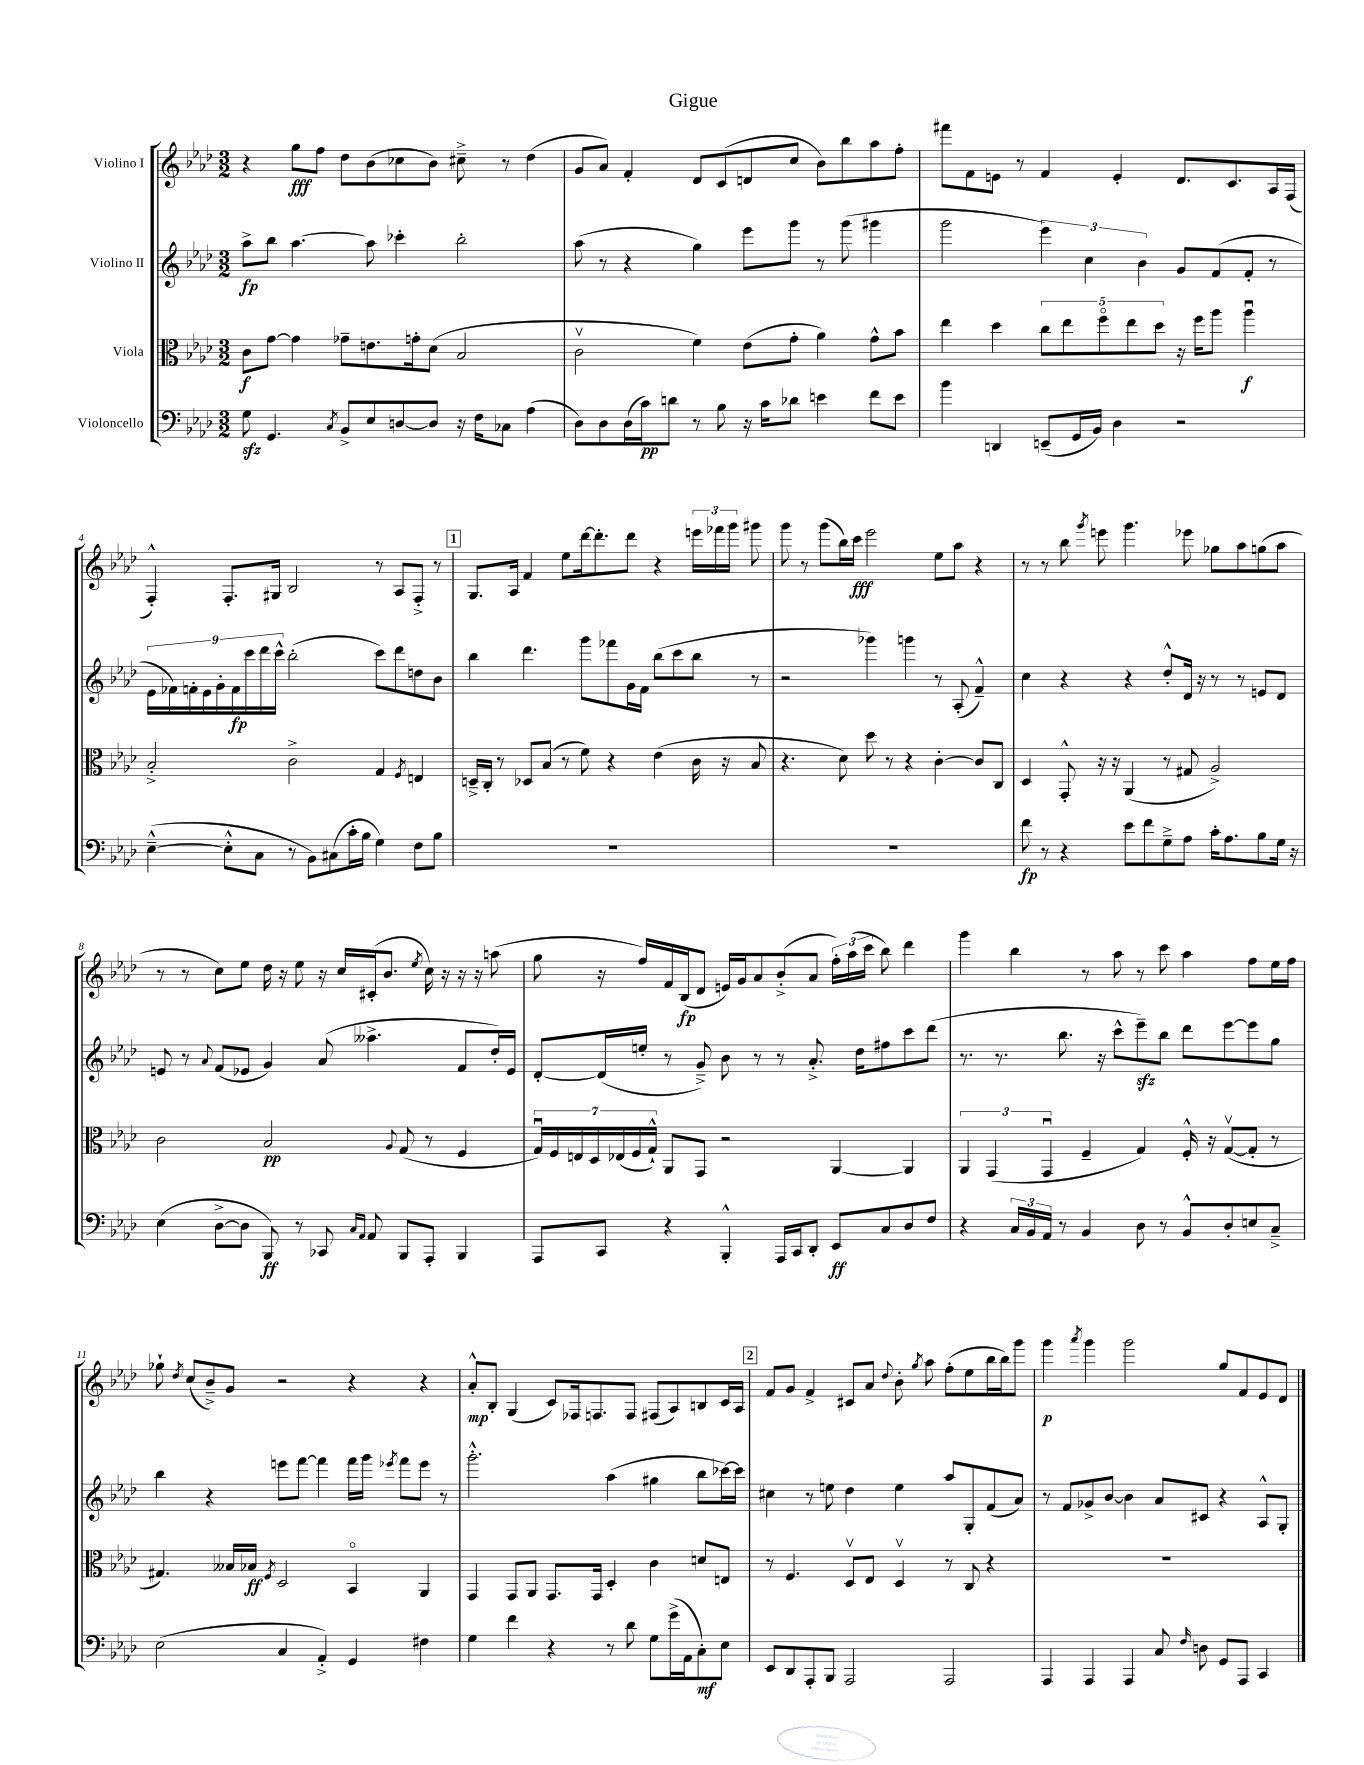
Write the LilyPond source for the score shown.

\header { title = "Gigue" }
<<
\new StaffGroup <<
\new Staff = "s0" \with { instrumentName = "Violino I" } {
    \clef treble \key aes \major \numericTimeSignature \time 3/2
    \autoBeamOff r4 g''8[\fff f''8] des''8[ bes'8( ces''8 bes'8]) cis''8---> r8 des''4( |
    g'8[ aes'8]) f'4-. des'8[ c'8( d'8 c''8] bes'8[) bes''8 aes''8 f''8]-. |
    fis'''8[ f'8 e'8] r8 f'4 e'4-. des'8.[ c'8. aes16 f16]( |
    f4-.-^) f8.[-. gis16] bes2 r8 aes8[ f8]-.-> r8 |
    \mark \markup { \box "1" } g8.[ aes16] f'4 ees''8[ des'''16~ des'''8.-. des'''8] r4 \tuplet 3/2 { e'''16[ fes'''16 g'''16] } gis'''8 |
    g'''8 r8 g'''8[( bes''16) c'''16]\fff ees'''2 ees''8[ aes''8] r4 |
    r8 r8 bes''8 \acciaccatura { g'''8 } e'''8 g'''4. ees'''8 ges''8[ aes''8 g''8( aes''8] |
    r8 r8 c''8[) ees''8] des''16 r16 ees''8 r16 c''16[ cis'16-.( bes'8.] \acciaccatura { ees''8 } c''16) r16 r16 r16 a''8( |
    g''8 r16 f''16[) f'16 bes16\fp( des'8] e'16[) g'16 aes'8 bes'8-.->( aes'8] \tuplet 3/2 { f''16[-.) aes''16( c'''16] } bes''8) des'''4 |
    g'''4 bes''4 r8 aes''8 r8 c'''8 aes''4 f''8[ ees''16 f''16] |
    ges''8-! \acciaccatura { des''8 } c''8[( bes'8--->) g'8] r2 r4 r4 |
    aes'8[-.-^\mp bes8]-. g4( c'8[) fes16 f8. f8] fis8[( aes8) b8 c'16 aes16] |
    \mark \markup { \box "2" } f'8[ g'8] f'4-> cis'8[ aes'8] \appoggiatura { des''8 } bes'8-. \acciaccatura { g''8 } aes''8 f''8[-.( ees''8 bes''16 bes''16) g'''8] |
    g'''4\p \acciaccatura { aes'''8 } g'''4 g'''2 g''8[ f'8 ees'8 des'8] \bar "|." |
}
\new Staff = "s1" \with { instrumentName = "Violino II" } {
    \clef treble \key aes \major \numericTimeSignature \time 3/2
    \autoBeamOff aes''8[->\fp bes''8] aes''4.~ aes''8 ces'''4-. bes''2-. |
    aes''8( r8 r4 g''4) ees'''8[ g'''8] r8 g'''8( gis'''4 |
    g'''2 \tuplet 3/2 { ees'''4) c''4 bes'4 } g'8[ f'8( f'8]-. r8 |
    \tuplet 9/8 { ees'16[ fes'16) f'16-. ees'16 g'16-. f'16\fp c'''16 des'''16 c'''16]-^ } bes''2-.( c'''8[) des'''8 d''8 bes'8] |
    \mark \markup { \box "1" } bes''4 des'''4. g'''8[ fes'''8 g'16 f'16] bes''8[( c'''8 bes''8] r8 |
    r2 ges'''4) g'''4 r8 aes8-.( f'4---^) |
    c''4 r4 r4 des''8[-.-^ des'16] r16 r8 r8 e'8[ des'8] |
    e'8 r8 \appoggiatura { aes'8 } f'8[( ees'8] g'4) aes'8( aeses''4.-> f'8[ des''16-.) ees'16] |
    des'8[~-. des'16( e''16]-. r8 g'8--->) bes'8 r8 r8 aes'8.-.-> des''16[ fis''8 c'''8 des'''8]( |
    r8. r8. bes''8. r16 c'''8[-^ ees'''8--\sfz) bes''8] des'''8[ ees'''8~ ees'''8 g''8] |
    bes''4 r4 e'''8[ f'''8]~ f'''4 f'''16[ g'''16] \acciaccatura { ees'''8 } f'''8[ ees'''8] r8 |
    g'''2.-.-^ aes''4( gis''4 bes''8[ ces'''16~) ces'''16] |
    \mark \markup { \box "2" } cis''4 r8 e''8 des''4 e''4 aes''8[ g8-. f'8( aes'8]) |
    r8 f'8[ ges'8-> bes'8]~ bes'4 aes'8[ cis'8] r4 aes8[-^ g8]-. \bar "|." |
}
\new Staff = "s2" \with { instrumentName = "Viola" } {
    \clef alto \key aes \major \numericTimeSignature \time 3/2
    \autoBeamOff c'8[\f g'8]~ g'4 ges'8[-- e'8. g'16-. des'8]( bes2 |
    c'2\upbow f'4) ees'8[( g'8]-. aes'4) g'8[-^ bes'8] |
    ees''4 des''4 \tuplet 5/4 { c''8[ ees''8 f''8\flageolet ees''8 des''8] } r16 f''16[ aes''8] aes''4\downbow\f |
    bes2-.-> c'2-> g4 \acciaccatura { f8 } e4 |
    \mark \markup { \box "1" } d16[---> c16]-. r8 des8[ bes8]( r8 f'8) r4 ees'4( c'16 r16 bes8 |
    r4. des'8) des''8 r8 r4 c'4~-. c'8[ c8] |
    des4 g,8-.-^ r16 r16 aes,4( r8 gis8 aes2->) |
    c'2 bes2\pp \appoggiatura { aes8 } g8( r8 f4 |
    \tuplet 7/4 { g16[\downbow) f16 e16 des16 ees16( f16 g16]-!-^) } aes,8[ g,8] r2 aes,4~ aes,4 |
    \tuplet 3/2 { aes,4 g,4( g,4\downbow } f4-- g4) f16-.-^ r16 g8[~\upbow( g8]-. r8 |
    gis4.) beses16[ bes16]\ff \acciaccatura { f8 } des2 bes,4\flageolet aes,4 |
    g,4 g,8[ aes,8] g,8.[ g,16] des4-. c'4 d'8[ e8] |
    \mark \markup { \box "2" } r8 f4. des8[\upbow ees8] des4\upbow r8 c8 r4 |
    R1. \bar "|." |
}
\new Staff = "s3" \with { instrumentName = "Violoncello" } {
    \clef bass \key aes \major \numericTimeSignature \time 3/2
    \autoBeamOff g8\sfz g,4. \acciaccatura { c8 } bes,8[-> ees8 d8~ d8] r16 f16[ ces8] aes4( |
    des8[) des8 des16( c'16\pp) d'8] r8 bes8 r16 c'16[ des'8] e'4 f'8[ e'8] |
    bes'4 d,4 e,8[--( g,16 bes,16]) des4 r2 |
    ees4~---^( ees8[-.-^ c8] r8 bes,8[) cis8( c'16-. bes16] g4) f8[ bes8] |
    \mark \markup { \box "1" } R1. |
    R1. |
    f'8\fp r8 r4 ees'8[ f'8 g8---> aes8] c'16[-. aes8. bes8 g16] r16 |
    ees4( des8[~-> des8] bes,,8\ff) r8 ces,8 \grace { c16[ aes,16] } aes,8 bes,,8[ aes,,8]-. bes,,4 |
    aes,,8[ c,8] r4 bes,,4-.-^ aes,,16[ c,16 des,8]-. ees,8[\ff c8 des8 f8] |
    r4 \tuplet 3/2 { c16[ bes,16 aes,16] } r8 bes,4 des8 r8 bes,8[-^ des8-. e8 c8]---> |
    ees2( c4 aes,4-.->) g,4 fis4 |
    g4 f'4 r4 r8 des'8 g8[ g'16->( aes,16 c8-.\mf) ees8] |
    \mark \markup { \box "2" } ees,8[ des,8 aes,,8-. bes,,8] aes,,2 aes,,2 |
    aes,,4 aes,,4 aes,,4 c8 \grace { f16 } d8 g,8[ aes,,8] c,4 \bar "|." |
}
>>
>>
